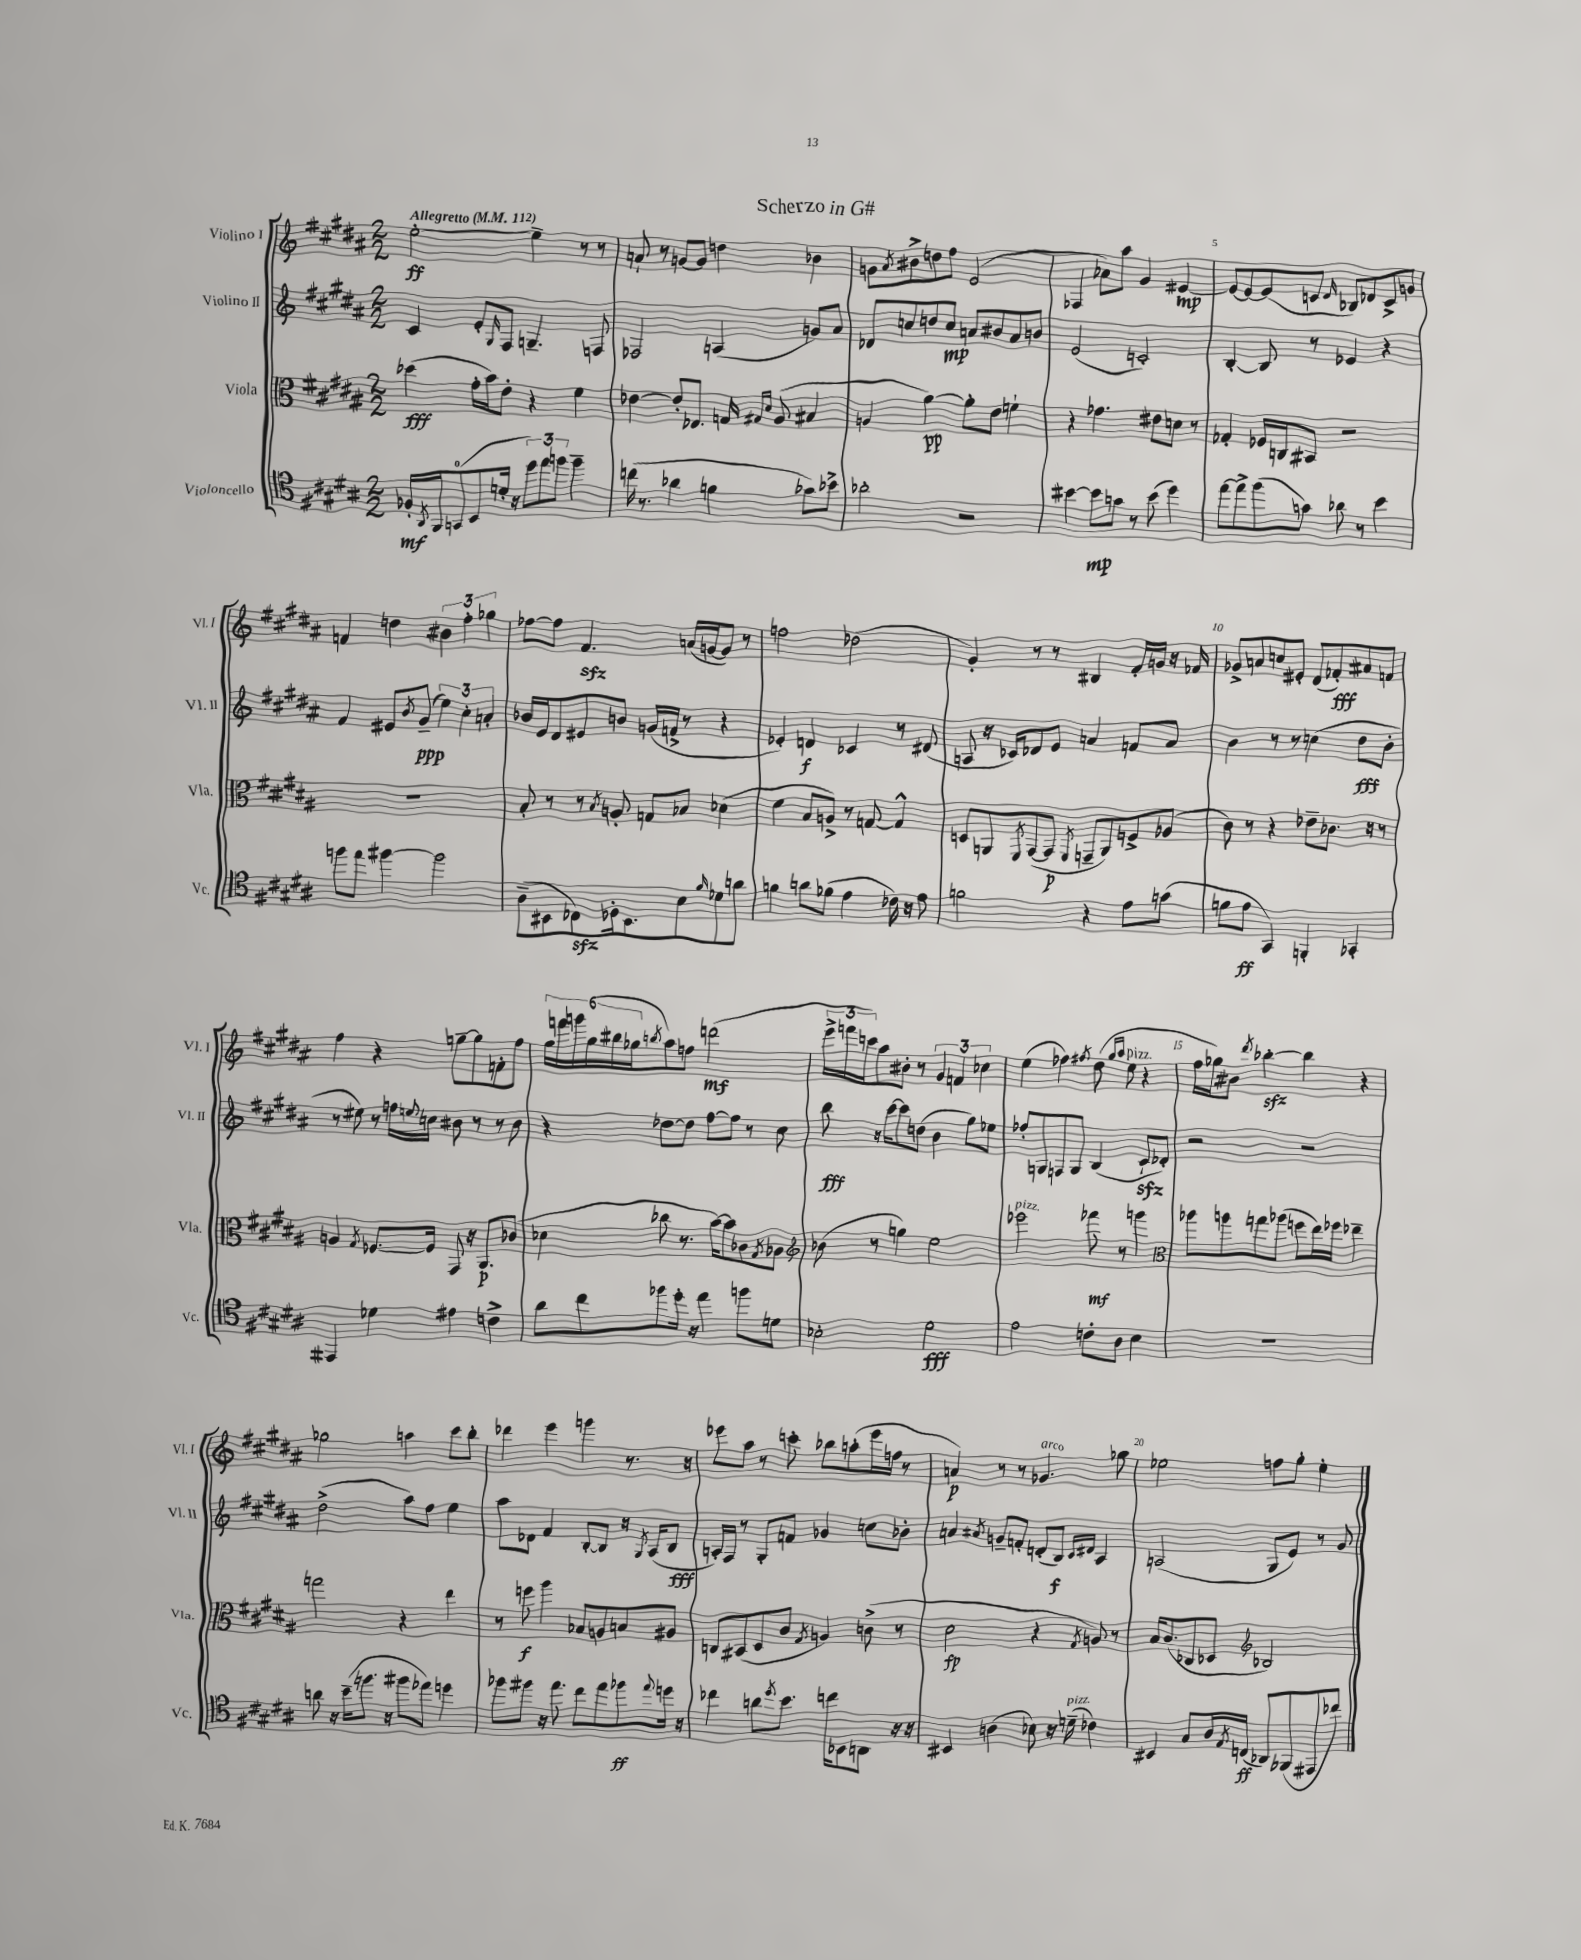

**kern	**dynam	**kern	**dynam	**kern	**dynam	**kern	**dynam
*part4	*part4	*part3	*part3	*part2	*part2	*part1	*part1
*staff4	*staff4	*staff3	*staff3	*staff2	*staff2	*staff1	*staff1
*I"Violoncello	*	*I"Viola	*	*I"Violino II	*	*I"Violino I	*
*I'Vc.	*	*I'Vla.	*	*I'Vl. II	*	*I'Vl. I	*
*clefC4	*	*clefC3	*	*clefG2	*	*clefG2	*
*k[f#c#g#d#a#]	*	*k[f#c#g#d#a#]	*	*k[f#c#g#d#a#]	*	*k[f#c#g#d#a#]	*
*M2/2	*	*M2/2	*	*M2/2	*	*M2/2	*
*MM112	*	*MM112	*	*MM112	*	*MM112	*
=1	=1	=1	=1	=1	=1	=1	=1
!	!	!	!	!	!	!LO:TX:a:B:t=Allegretto	!
16F-X'/LL	mf	(4dd-X\	fff	4c#/	.	[2ee'\	ff
8qAA#/	.	.	.	.	.	.	.
16FF#/J	.	.	.	.	.	.	.
(8GGn/	.	.	.	.	.	.	.
8BB/	.	16g#'\LL	.	8e'/L	.	.	.
.	.	16b\J)	.	.	.	.	.
.	.	.	.	16qqG#/	.	.	.
16dn'/Jk	.	8e'\J	.	8F#/J	.	.	.
16r	.	.	.	.	.	.	.
12dd#\L)	.	4r	.	4.Gn~/	.	4ee~\]	.
12ee\	.	.	.	.	.	.	.
12ffn\J	.	.	.	.	.	.	.
4ff~\	.	4f#\	.	.	.	8r	.
.	.	.	.	8Fn/	.	8r	.
=2	=2	=2	=2	=2	=2	=2	=2
(16ccn\	.	[4e-X\	.	2F-X/	.	8an`/	.
8.r	.	.	.	.	.	.	.
.	.	.	.	.	.	8r	.
4a-X\	.	8e-'/L]	.	.	.	[8gn/L	.
.	.	8.E-X/J	.	.	.	8g/J]	.
4fn\	.	.	.	(4An/	.	4ddn\	.
.	.	16Gn/	.	.	.	.	.
.	.	16qqG#X/LL	.	.	.	.	.
.	.	16qqd#/JJ	.	.	.	.	.
.	.	(8A#/	.	.	.	.	.
8g-X\L)	.	4B#X/	.	8gn/L)	.	4b-X\	.
8b-X^\J	.	.	.	8a#/J	.	.	.
=3	=3	=3	=3	=3	=3	=3	=3
2a-X'\	.	4An/	.	8d-X/L	.	8gn\L	.
.	.	.	.	.	.	8qa#/	.
.	.	.	.	8ccn/	.	8b#X^\	.
.	.	[4a#\)	pp	8ddn/	.	8ddn\	.
.	.	.	.	8cc/J	mp	8ff#\J	.
2r	.	8a#'\L]	.	8an/L	.	(2e/	.
.	.	8e\J	.	8b#X/	.	.	.
.	.	4fn`\	.	8a/	.	.	.
.	.	.	.	8bn/J	.	.	.
=4	=4	=4	=4	=4	=4	=4	=4
[4b#X\	.	4r	.	(2e/	.	4F-X/	.
8b#\L]	mp	4.g-X\	.	.	.	8a-X\L)	.
8gn\J	.	.	.	.	.	8aa#\J	.
8r	.	.	.	2cn'/)	.	4g#/	.
(8b#\	.	8e#X\L	.	.	.	.	.
4dd#\)	.	8dn\J	.	.	.	[4e#X/	mp
.	.	8r	.	.	.	.	.
=5	=5	=5	=5	=5	=5	=5	=5
[8ee\L	.	4G-X'/	.	[4B'/	.	8e#/L_	.
8ee^\]	.	.	.	.	.	8e#/_	.
(8ff#\	.	16F-X/LL	.	8B/]	.	(8e#/]	.
.	.	16Cn/J	.	.	.	.	.
8gn\J)	.	8BB#X/J	.	8r	.	8cn/J	.
.	.	.	.	.	.	16qqd#/	.
8a-X\	.	2r	.	4e-X/	.	8B-X/L)	.
8r	.	.	.	.	.	8d-X/	.
4b\	.	.	.	4r	.	8c^/	.
.	.	.	.	.	.	8gn/J	.
!!LO:LB:g=z
=6	=6	=6	=6	=6	=6	=6	=6
8ffn\L	.	1r	.	4f#/	.	4fn/	.
8ee\J	.	.	.	.	.	.	.
[4ff#X\	.	.	.	8e#X/L	.	4ddn\	.
.	.	.	.	8qb/	.	.	.
.	.	.	.	(8g#~/J	ppp	.	.
2ff#\]	.	.	.	6ee\)	.	6b#X\	.
.	.	.	.	6cc#'\	.	6ff#'\	.
.	.	.	.	6an'/	.	6gg-X\	.
=7	=7	=7	=7	=7	=7	=7	=7
(8A#~\L	.	8B'/	.	16b-X/LL	.	[8ff-X\L	.
.	.	.	.	16e/J	.	.	.
8BB#X\	.	8r	.	8d#/	.	8ff-\J]	.
8C-Xzz\)	.	8r	.	8e#X/	.	4.f#zz/	.
.	.	8qB/	.	.	.	.	.
16D-X'\k	.	8An'/	.	8bn/J	.	.	.
8.BB#\	.	.	.	.	.	.	.
.	.	8Gn/L	.	(16gn/LL	.	.	.
.	.	.	.	16fn^/JJ	.	.	.
8B\	.	8B-X/J	.	8r	.	(16an/LL	.
.	.	.	.	.	.	[16gn/J	.
16qqf#/	.	.	.	.	.	.	.
8d-X\	.	(4d-X\	.	4r	.	8g/J])	.
8an\J	.	.	.	.	.	8r	.
=8	=8	=8	=8	=8	=8	=8	=8
4fn\	.	4f#\	.	4e-X'/)	.	2ffn\	.
8an\L	.	8B/L	.	4dn/	f	.	.
(8f-X\J	.	8An^/J)	.	.	.	.	.
4e\	.	8r	.	4c-X/	.	(2dd-X\	.
.	.	[8Gn/	.	.	.	.	.
16c-X\)	.	4G^^/]	.	8r	.	.	.
16r	.	.	.	.	.	.	.
8e\	.	.	.	(8d#X/	.	.	.
=9	=9	=9	=9	=9	=9	=9	=9
2fn\	.	8Dn/L	.	8An/	.	4g#'/)	.
.	.	8AAn/	.	16r	.	.	.
.	.	.	.	16c-X/KL)	.	.	.
.	.	8qFF#/	.	.	.	.	.
.	.	([8GG#/	.	8d-X/	.	8r	.
.	.	8GG#/J]	p	8e/J	.	8r	.
.	.	8qFF#/	.	.	.	.	.
4r	.	8GGn~/L	.	4an/	.	4B#X/	.
.	.	8AA/)	.	.	.	.	.
8e\L	.	8Fn^/	.	8fn/L	.	16f#'/LL	.
.	.	.	.	.	.	16gn/JJ	.
(8gn\J	.	(8A-X/J	.	8a/J	.	16r	.
.	.	.	.	.	.	16f-X/	.
=10	=10	=10	=10	=10	=10	=10	=10
8fn\L	.	8c#\)	.	4b\	.	8g-X^/L	.
8e\J	ff	8r	.	.	.	8an/	.
4GG#/)	.	4r	.	8r	.	8ccn/	.
.	.	.	.	8r	.	8e#X'/J	.
4FFn'/	.	8e-X~\L	.	(4ccn\	.	(8d#/L	.
.	.	8.c-X\J	.	.	.	8f-X'/)	fff
4GG-X'/	.	.	.	8dd#\L	fff	8a#X/	.
.	.	16r	.	.	.	.	.
.	.	8r	.	8b'\J	.	8fn/J	.
!!LO:LB:g=z
=11	=11	=11	=11	=11	=11	=11	=11
4EE#X/	.	4An/	.	8r	.	4ff#\	.
.	.	.	.	8ee#X\)	.	.	.
.	.	8qG#/	.	.	.	.	.
4d-X\	.	[8.F-X/L	.	8r	.	4r	.
.	.	.	.	16ffn\LL	.	.	.
.	.	.	.	8qqeen/	.	.	.
.	.	16F-/Jk]	.	16ccn\JJ	.	.	.
4e#X\	.	8GG#/	.	8b#X\	.	[8ggn~\L	.
.	.	16r	.	8r	.	8gg\]	.
.	.	8.AA#/L	p	.	.	.	.
4cn^\	.	.	.	8r	.	8fn'\	.
.	.	(8c-X/J	.	8b#\	.	8ff#\J	.
=12	=12	=12	=12	=12	=12	=12	=12
8a#\L	.	4d-X\	.	4r	.	24gg#\LL	.
.	.	.	.	.	.	24fffn\	.
.	.	.	.	.	.	24gggn\	.
8cc#\	.	.	.	.	.	(24gg#\	.
.	.	.	.	.	.	24bb#X\	.
.	.	.	.	.	.	24gg-X\J	.
.	.	.	.	.	.	8qbbn/	.
8ff-X\	.	8cc-X\	.	[8dd-X\L	.	8aa#\)	.
16dd#'\Jk	.	8.r	.	8dd-\J]	.	8ffn\J	.
16r	.	.	.	.	.	.	.
4ee\	.	.	.	[8ff#\L	.	(2dddn\	mf
.	.	[16b\KL)	.	.	.	.	.
.	.	8b\]	.	8ff#\J]	.	.	.
8ffn\L	.	8c-X\	.	8r	.	.	.
.	.	8qG#/	.	.	.	.	.
8dn\J	.	8A-X\J	.	8cc#\	.	.	.
=13	=13	=13	=13	=13	=13	=13	=13
*	*	*clefG2	*	*	*	*	*
2B-X'\	.	(8b-X\	.	8bb\	fff	24eee^\LL	.
.	.	.	.	.	.	24fffn\	.
.	.	.	.	.	.	24cccn\J)	.
.	.	8r	.	16r	.	8aa#\	.
.	.	.	.	[16ccc#\KL	.	.	.
.	.	4ggn\)	.	8ccc#\]	.	8b#X'\J	.
.	.	.	.	(8ddn\J	.	8r	.
2d#\	fff	2ee\	.	4b\	.	6g#/	.
.	.	.	.	.	.	6fn/	.
.	.	.	.	8gg#\L)	.	.	.
.	.	.	.	.	.	6cc-X\	.
.	.	.	.	8ee-X\J	.	.	.
=14	=14	=14	=14	=14	=14	=14	=14
!	!	!LO:TX:a:i:t=pizz.	!	!	!	!	!
2e\	.	2eee-X\	.	8ff-X'/L	.	(4ee\	.
.	.	.	.	8Gn/	.	.	.
.	.	.	.	8Fn/	.	4ff-X\)	.
.	.	.	.	8G/J	.	.	.
.	.	.	.	.	.	8qff#X/	.
8cn'\L	.	8fff-X\	mf	(4B/	.	(8dd#\	.
.	.	.	.	.	.	16qqgg#/LL	.
.	.	.	.	.	.	16qqaa#/JJ	.
!	!	!	!	!	!	!LO:TX:a:i:t=pizz.	!
8A#\J	.	8r	.	.	.	8ee\	.
4B\	.	4gggn\	.	8c#zz`/L	.	4r	.
.	.	.	.	8d-X'/J)	.	.	.
=15	=15	=15	=15	=15	=15	=15	=15
*	*	*clefC3	*	*	*	*	*
1r	.	8aa-X\L	.	2r	.	16ff#\LL	.
.	.	.	.	.	.	16gg-X\J)	.
.	.	8aan\	.	.	.	8b#X\J	.
.	.	.	.	.	.	8qddd#/	.
.	.	8ggn\	.	.	.	[4bb-Xzz'\	.
.	.	(8aa-X\J	.	.	.	.	.
.	.	8ffn\L	.	2r	.	4bb-\]	.
.	.	16ee\L)	.	.	.	.	.
.	.	16ff-X\JJ	.	.	.	.	.
.	.	4ee-X~\	.	.	.	4r	.
!!LO:LB:g=z
=16	=16	=16	=16	=16	=16	=16	=16
8an\	.	2ggn\	.	(2dd#^\	.	2gg-X\	.
16r	.	.	.	.	.	.	.
(16b~\KL	.	.	.	.	.	.	.
8.ffn\J	.	.	.	.	.	.	.
16r	.	.	.	.	.	.	.
8ff#X\L	.	4r	.	8aa#\L)	.	4aan\	.
8ee-X\J)	.	.	.	8ff#\J	.	.	.
4ddn\	.	4ee\	.	4ee\	.	8ccc#\L	.
.	.	.	.	.	.	8bb'\J	.
=17	=17	=17	=17	=17	=17	=17	=17
8ff-X\L	.	8r	.	8aa#\L	.	4ddd-X\	.
8ff#X\J	.	8ffn\	f	8d-X\J	.	.	.
16r	.	4aa#\	.	4f#/	.	4eee\	.
8.ee\	.	.	.	.	.	.	.
8cc#\L	.	8B-X/L	.	[8B'/L	.	4gggn\	.
8ee\	.	8An/	.	8B/J]	.	.	.
8ff-X\	ff	8Bn/	.	16r	.	8.r	.
.	.	.	.	8qG#/	.	.	.
.	.	.	.	(16A#/KL	.	.	.
8qqee/	.	.	.	.	.	.	.
16ddn\Jk	.	8A#X/J	.	8B/J	fff	.	.
16r	.	.	.	.	.	16r	.
=18	=18	=18	=18	=18	=18	=18	=18
4cc-X\	.	8Cn/L	.	16An'/LL)	.	8eee-X\L	.
.	.	.	.	16F#/JJ	.	.	.
.	.	(8BB#X/	.	8r	.	8aa#\J	.
8an\L	.	8D#/	.	8G#'/L	.	8r	.
8qdd#/	.	.	.	.	.	.	.
8.b\J	.	8c#/J	.	8fn/J	.	8cccn'\	.
.	.	8qG#/	.	.	.	.	.
.	.	4An/)	.	4g-X/	.	8bb-X\L	.
16ccn\KL	.	.	.	.	.	.	.
8BB-X\	.	.	.	.	.	(8aan'\	.
8AAn\J	.	(8cn^\	.	8ccn\L	.	16eee-\L	.
.	.	.	.	.	.	16ffn\JJ	.
16r	.	8r	.	8b-X'\J	.	8r	.
16r	.	.	.	.	.	.	.
=19	=19	=19	=19	=19	=19	=19	=19
4BB#X/	.	2d#\	fp	4an/	.	4an/)	p
.	.	.	.	8qa#X/	.	.	.
(4An\	.	.	.	8gn~/L	.	8r	.
.	.	.	.	8fn'/J	.	8r	.
!	!	!	!	!	!	!LO:TX:a:i:t=arco	!
8B-X\)	.	4r	.	(8dn'/L	.	4.g-X/	.
16r	.	.	.	8B/J)	f	.	.
!LO:TX:a:i:t=pizz.	!	!	!	!	!	!	!
(16dn~\	.	.	.	.	.	.	.
.	.	.	.	16qqc#/LL	.	.	.
.	.	8qG#/	.	16qqd#X/JJ	.	.	.
4c-X\)	.	8An/)	.	4A#/	.	.	.
.	.	8r	.	.	.	8gg-X\	.
=20	=20	=20	=20	=20	=20	=20	=20
4BB#X/	.	16B/KL	.	(2An/	.	2ee-X\	.
.	.	(8.c#/	.	.	.	.	.
8G#/L	.	8C-X/	.	.	.	.	.
16A#/L	.	8D-X/J	.	.	.	.	.
8qE/	.	.	.	.	.	.	.
(16Cn/JJ	ff	.	.	.	.	.	.
*	*	*clefG2	*	*	*	*	*
8AA-X/L)	.	2B-X/)	.	8G#/L	.	8ffn\L	.
(8FF-X/	.	.	.	8e/J)	.	8gg#'\J	.
8EE#X/	.	.	.	8r	.	4ee-'\	.
8cc-X/J)	.	.	.	8g#/	.	.	.
==	==	==	==	==	==	==	==
*-	*-	*-	*-	*-	*-	*-	*-
